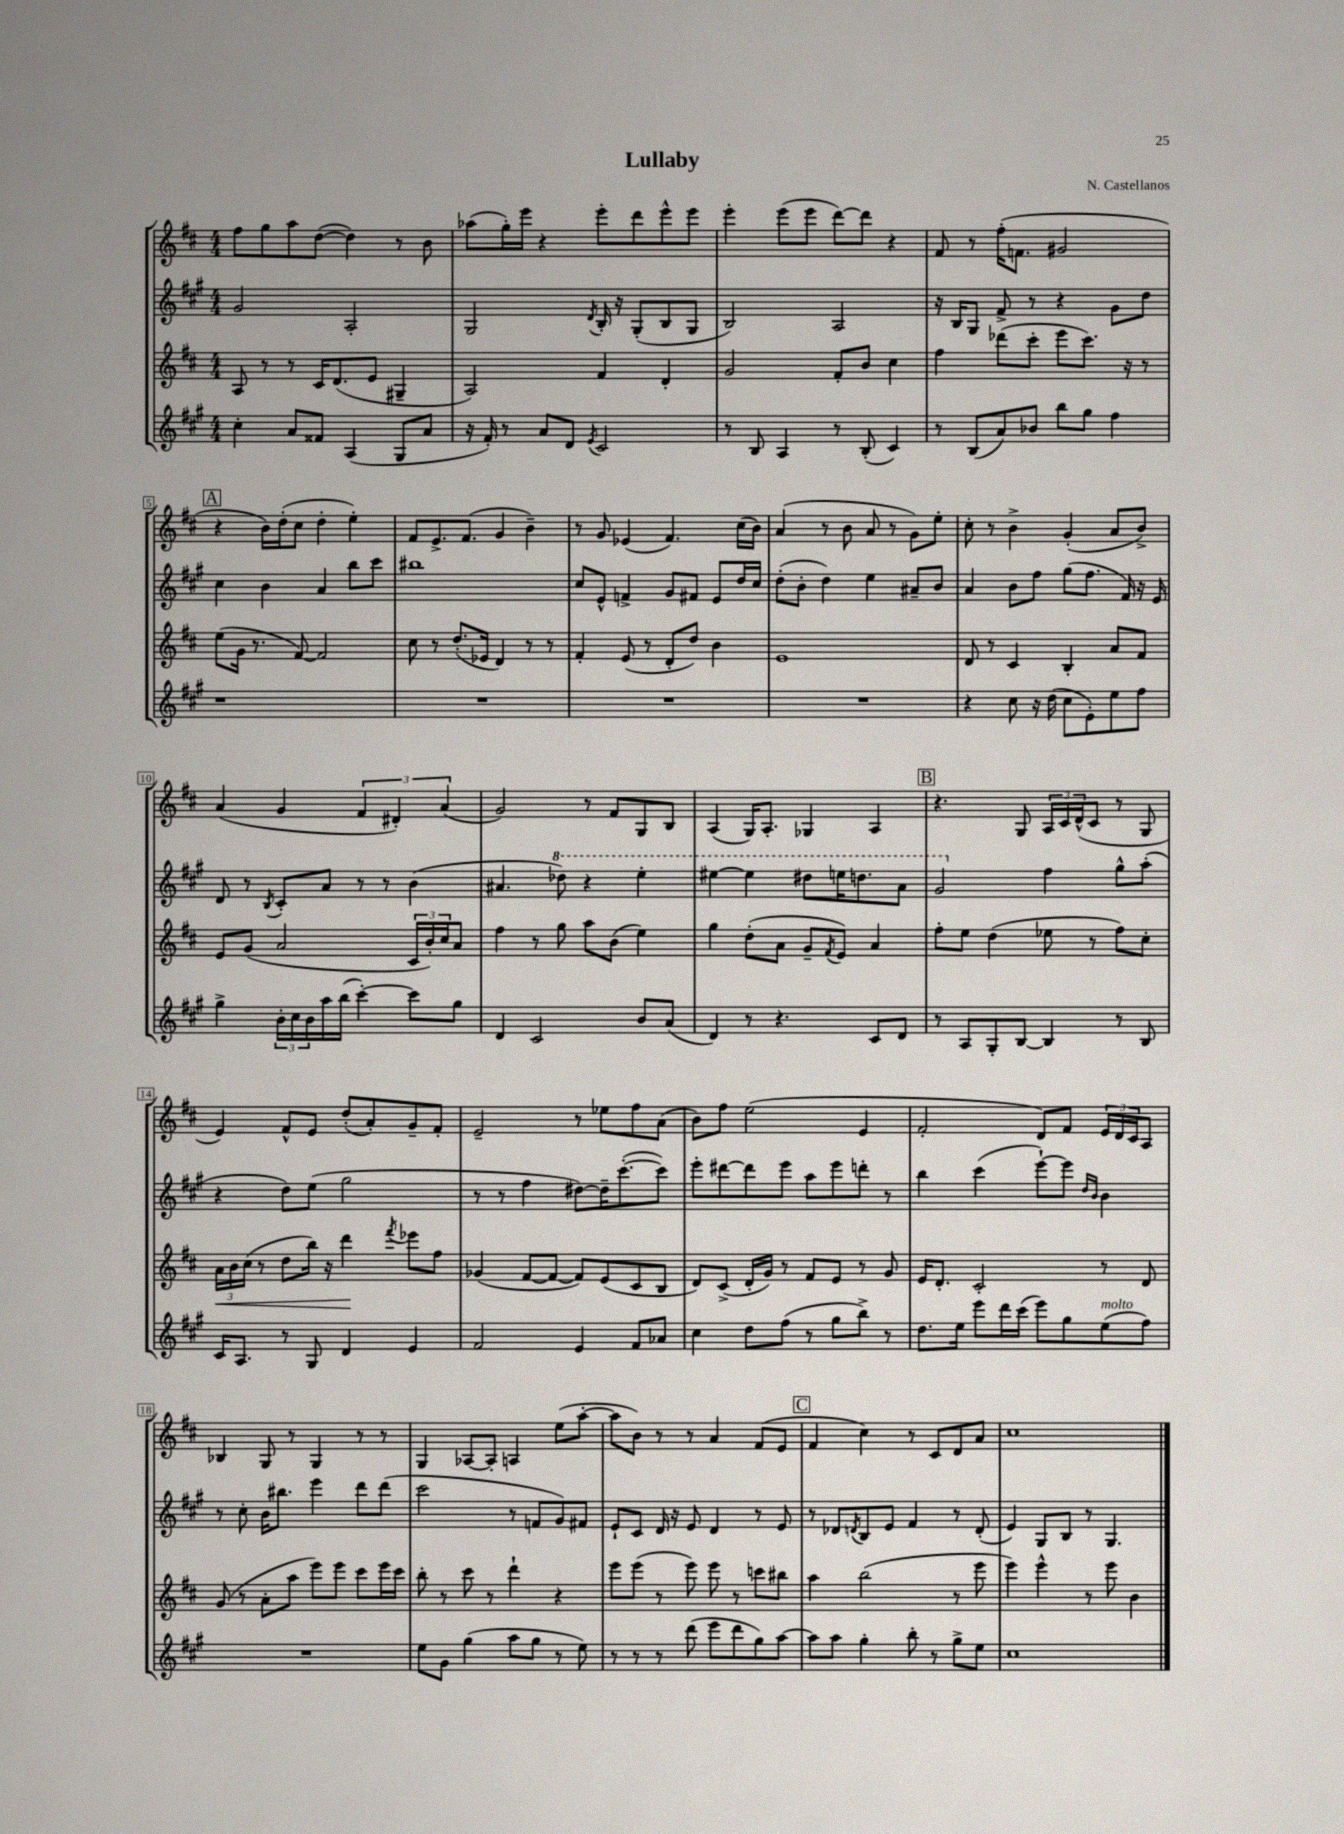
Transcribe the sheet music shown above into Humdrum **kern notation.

**kern	**kern	**kern	**kern
*staff4	*staff3	*staff2	*staff1
*clefG2	*clefG2	*clefG2	*clefG2
*k[f#c#g#]	*k[f#c#]	*k[f#c#g#]	*k[f#c#]
*M4/4	*M4/4	*M4/4	*M4/4
4cc#'	8A	2g#	8ff#
.	8r	.	8gg
8a	8r	.	8aa
8f##	16c#	.	([8dd
.	(8.d	.	.
(4A	.	2A'	4dd])
.	8e	.	.
8G#	4G#~	.	8r
8a	.	.	8b
=	=	=	=
16r	2A)	2G#	(8aa-
16f#')	.	.	.
8r	.	.	16gg')
.	.	.	16eee
8a	.	.	4r
8d	.	.	.
8qe	.	8qd	.
2c#	4f#	16B'	8eee'
.	.	16r	.
.	.	(8G#'	8ddd
.	4d'	8B	8eee^^
.	.	8G#	8eee
=	=	=	=
8r	2g	2B)	4eee'
8B	.	.	.
4A	.	.	(8eee
.	.	.	8eee
8r	8f#'	2A	[8ddd)
(8B'	8b	.	8ddd]
4c#)	4cc#	.	4r
=	=	=	=
8r	4ff#	16r	8f#
.	.	16B	.
(8B	.	8G#	8r
8a)	(8ddd-	8f#^	(16ff#'
.	.	.	8.f
8b-	8ccc#'	8r	.
8bb	8eee	4r	2g#
8gg#	8.ccc#)	.	.
4ff#	.	8g#	.
.	16r	.	.
.	8r	8dd	.
=	=	=	=
1r	(8ee	4cc#	4r
.	16g	.	.
.	8.r	.	.
.	.	4b	16b)
.	.	.	(16dd'
.	[8f#)	.	8cc#
.	2f#]	4a	4dd'
.	.	8bb	4ee')
.	.	8ccc#	.
=	=	=	=
1r	8cc#	1bb#	8f#
.	8r	.	8.e^
.	(8.dd'	.	.
.	.	.	(8.f#
.	16e-	.	.
.	4d)	.	4g
.	8r	.	4b~)
.	8r	.	.
=	=	=	=
1r	4f#'	8cc#	8r
.	.	8e^^	8g
.	(8e	4f^	(4e-
.	8r	.	.
.	8d'	8g#	4.f#)
.	8dd)	8f#	.
.	4b	8e	.
.	.	16dd	(16cc#
.	.	16cc#	16b)
=	=	=	=
1r	1e	(8dd'	(4a
.	.	8b'	.
.	.	4dd)	8r
.	.	.	8b
.	.	4ee	8a
.	.	.	8r
.	.	8a#~	8g)
.	.	8b	8ee'
=	=	=	=
4r	8d	4a	8cc#'
.	8r	.	8r
8cc#	4c#	8b	4b^
16r	.	8ff#	.
(16dd	.	.	.
8cc#	4B'	(8gg#	(4g'
8e')	.	8.ff#	.
8ee	8a	.	8a
.	.	16f#)	.
8ff#	8f#	16r	8b^)
.	.	16e	.
=	=	=	=
4gg#^	8e	8d	(4a
.	(8g	8r	.
.	.	8qB	.
24b'	2a	8c#'	4g
24cc#	.	.	.
24b	.	.	.
16aa	.	8a	.
(16bb	.	.	.
[4ccc#')	.	8r	6f#
.	.	8r	.
.	.	.	6d#')
8ccc#]	24c#	(4b	.
.	24b')	.	.
.	24cc#	.	(6a
8gg#	8a	.	.
=	=	=	=
4d	4ff#	4.a#	2g)
2c#	8r	.	.
.	8gg	8ddd-)	.
.	8aa	4r	8r
.	(8b	.	8f#
8b	4ee)	4eee'	8G
(8a	.	.	8B
=	=	=	=
4d)	4gg	[4eee#	(4A
8r	(8dd'	4eee#]	16G)
.	.	.	8.A'
4.r	8a	.	.
.	8g~	8ddd#	4G-
.	8qf#	.	.
.	8e)	16eee	.
.	.	8.ddd	.
8c#	4a	.	4A
8d	.	8aa	.
=	=	=	=
8r	8ff#'	2gg#	4.r
8A	8ee	.	.
8G#'	(4dd	.	.
[8B	.	.	8G
4B]	8ee-	4ff#	24A
.	.	.	24c#
.	.	.	(24d^^
.	8r	.	8c#
8r	8ff#)	8gg#^^	8r
8B	8cc#'	(8aa'	8G
=	=	=	=
16c#	24a	4r	4e)
.	24b	.	.
8.A	.	.	.
.	(24cc#	.	.
.	8r	.	.
8r	8dd	8dd)	8f#^^
8G#	16bb)	(8ee	8e
.	16r	.	.
4d	4ddd	2gg#	(8dd'
.	.	.	8a')
.	8qfff#	.	.
4e	8eee-	.	8g~
.	8ff#	.	8f#'
=	=	=	=
2f#	(4g-	8r	2e~
.	.	8r	.
.	[8f#	4ff#	.
.	8f#_	.	.
4e	8f#])	[8dd#)	8r
.	(8e	16dd#~]	8ee-
.	.	([8.ccc#'	.
8f#	8c#	.	8ff#
8a-	8B	8ccc#])	(8a
=	=	=	=
4cc#	8d)	8eee'	8b)
.	(8c#^	[8ddd#	8ff#
8dd	16d'	8ddd#]	(2ee
.	16g)	.	.
(8ff#	8r	8eee	.
8r	8f#	8aa	.
8gg#	8e	8eee	.
8bb^)	8r	8ddd'	4e
8r	8g	8r	.
=	=	=	=
8.dd	16e	4bb	2f#'
.	8.d'	.	.
16ee	.	.	.
8eee	2c#'	(4ccc#	.
16ddd	.	.	.
(16ccc#	.	.	.
8eee)	.	[8eee`)	8d)
8gg#	.	8eee]	8f#
.	.	16qqdd	.
.	.	16qqb	.
(8ee	8r	4b	24e
.	.	.	24d
.	.	.	24c#
8ff#)	8d	.	8A
=	=	=	=
1r	(8g	8r	4B-
.	8r	8cc#'	.
.	8a'	16b	8G
.	.	8.bb#	.
.	8aa	.	8r
.	8eee)	4eee	4G
.	8eee	.	.
.	8ccc#	8ddd	8r
.	16eee	(8ddd	8r
.	16ccc#	.	.
=	=	=	=
8ee	8bb'	2ccc#	4G
8g#	8r	.	.
(4gg#	8ccc#	.	[8A-
.	8r	.	8A-']
8aa	4ddd`	8r	4A
8gg#	.	8f	.
8r	4r	8g#)	(8ee
8ee)	.	8f#	[8aa'
=	=	=	=
8r	8eee	8e`	8aa]
8r	(8eee	8c#	8b)
8r	8r	16d	8r
.	.	16r	.
(8ddd	8eee)	8e	8r
8eee	8eee	4d	4a
8ddd	8r	.	.
8gg#)	8ccc	8r	(8f#
[8aa	8bb#	8e	8e
=	=	=	=
8aa]	4aa	8r	4f#
8aa	.	8d-	.
.	.	8qd	.
4gg#'	(2bb	8B	4cc#)
.	.	8e	.
8bb'	.	4f#	8r
8r	.	.	8c#
8gg#^	8r	8r	8d
8ee	8eee	(8d'	8a
=	=	=	=
1cc#	4eee)	4e)	1cc#
.	4eee^^	8G#	.
.	.	8B	.
.	8r	8r	.
.	8eee	4.G#	.
.	4b	.	.
==	==	==	==
*-	*-	*-	*-
